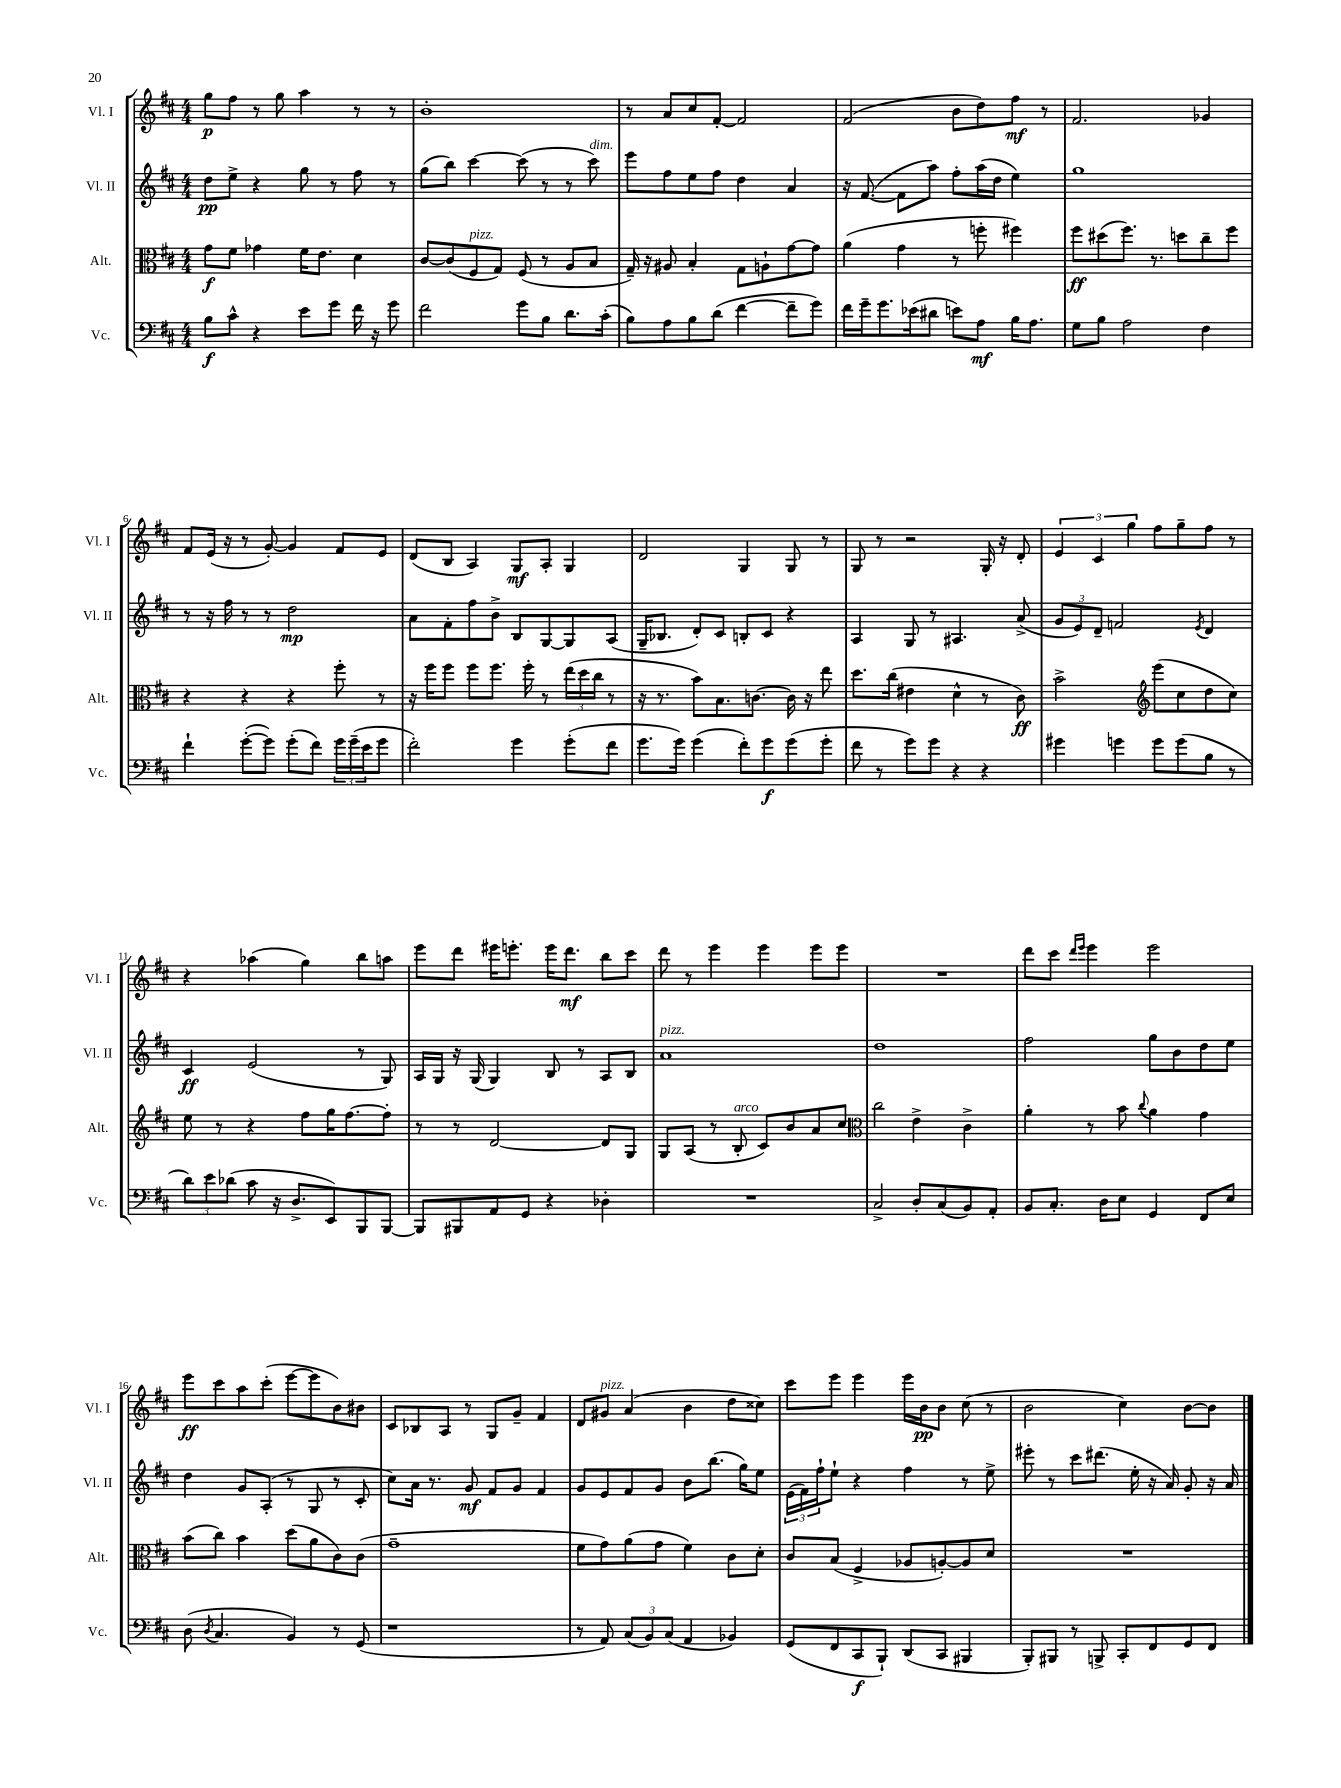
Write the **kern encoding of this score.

**kern	**dynam	**kern	**dynam	**kern	**dynam	**kern	**dynam
*part4	*part4	*part3	*part3	*part2	*part2	*part1	*part1
*staff4	*staff4	*staff3	*staff3	*staff2	*staff2	*staff1	*staff1
*I"Vc.	*	*I"Alt.	*	*I"Vl. II	*	*I"Vl. I	*
*I'Vc.	*	*I'Alt.	*	*I'Vl. II	*	*I'Vl. I	*
*clefF4	*	*clefC3	*	*clefG2	*	*clefG2	*
*k[f#c#]	*	*k[f#c#]	*	*k[f#c#]	*	*k[f#c#]	*
*M4/4	*	*M4/4	*	*M4/4	*	*M4/4	*
=1	=1	=1	=1	=1	=1	=1	=1
8B\L	f	8g\L	f	8dd\L	pp	8gg\L	p
8c#^^\J	.	8f#\J	.	8ee^\J	.	8ff#\J	.
4r	.	4g-X\	.	4r	.	8r	.
.	.	.	.	.	.	8gg\	.
8e\L	.	16f#\KL	.	8gg\	.	4aa\	.
.	.	8.e\J	.	.	.	.	.
8g\J	.	.	.	8r	.	.	.
16f#\	.	4d\	.	8ff#\	.	8r	.
16r	.	.	.	.	.	.	.
8g\	.	.	.	8r	.	8r	.
=2	=2	=2	=2	=2	=2	=2	=2
2f#\	.	[8c#/L	.	(8gg\L	.	1b'	.
.	.	(8c#/]	.	8bb\J)	.	.	.
!	!	!LO:TX:a:i:t=pizz.	!	!	!	!	!
.	.	8F#/	.	[4ccc#\	.	.	.
.	.	8G/J)	.	.	.	.	.
8g\L	.	(8F#/	.	(8ccc#\]	.	.	.
8B\J	.	8r	.	8r	.	.	.
8.d\L	.	8A/L	.	8r	.	.	.
!	!	!	!	!LO:TX:a:i:t=dim.	!	!	!
.	.	8B/J	.	8ccc#\)	.	.	.
(16c#'\Jk	.	.	.	.	.	.	.
=3	=3	=3	=3	=3	=3	=3	=3
8B\L)	.	16G~/)	.	8eee\L	.	8r	.
.	.	16r	.	.	.	.	.
8A\	.	8A#X/	.	8ff#\	.	8a/L	.
8B\	.	4B'/	.	8ee\	.	8cc#/	.
(8d\J	.	.	.	8ff#\J	.	[8f#'/J	.
[4f#\	.	8G\L	.	4dd\	.	2f#/]	.
.	.	8An`\	.	.	.	.	.
8f#~\L]	.	[8g\	.	4a/	.	.	.
8g\J)	.	8g\J]	.	.	.	.	.
=4	=4	=4	=4	=4	=4	=4	=4
16f#\LL	.	(4a\	.	16r	.	(2f#/	.
16g~\J	.	.	.	([8.f#/	.	.	.
8.g\	.	.	.	.	.	.	.
.	.	4g\	.	8f#\L]	.	.	.
(16e-X\k	.	.	.	.	.	.	.
8d#X\J	.	.	.	8aa\J)	.	.	.
8en\L)	.	8r	.	8ff#'\L	.	8b\L	.
8A\J	mf	8ffn'\	.	(16aa\L	.	8dd\)	.
.	.	.	.	16dd\JJ	.	.	.
16B\KL	.	4ff#X\)	.	4ee\)	.	8ff#\J	mf
8.A\J	.	.	.	.	.	.	.
.	.	.	.	.	.	8r	.
=5	=5	=5	=5	=5	=5	=5	=5
8G\L	.	8ff#\L	ff	1gg	.	2.f#/	.
8B\J	.	(8dd#X\	.	.	.	.	.
2A\	.	8.ff#\J)	.	.	.	.	.
.	.	8.r	.	.	.	.	.
.	.	8ddn\L	.	.	.	.	.
4F#\	.	8cc#~\	.	.	.	4g-X/	.
.	.	8ff#\J	.	.	.	.	.
!!LO:LB:g=z
=6	=6	=6	=6	=6	=6	=6	=6
4f#`\	.	4r	.	8r	.	8f#/L	.
.	.	.	.	16r	.	(16e/Jk	.
.	.	.	.	16ff#\	.	16r	.
([8g'\L	.	4r	.	8r	.	8r	.
8g\J])	.	.	.	8r	.	[8g'/)	.
(8g'\L	.	4r	.	2dd\	mp	4g/]	.
8f#\J)	.	.	.	.	.	.	.
24g\LL	.	8ff#'\	.	.	.	8f#/L	.
(24g~\	.	.	.	.	.	.	.
24e\J	.	.	.	.	.	.	.
8g\J	.	8r	.	.	.	8e/J	.
=7	=7	=7	=7	=7	=7	=7	=7
2f#'\)	.	16r	.	8a\L	.	(8d/L	.
.	.	16ff#\KL	.	.	.	.	.
.	.	8ff#\J	.	8f#'\	.	8B/J	.
.	.	8ff#\L	.	8ff#\	.	4A/)	.
.	.	8.ff#\J	.	8b^\J	.	.	.
4g\	.	.	.	8B/L	.	8G/L	mf
.	.	16ff#'\	.	.	.	.	.
.	.	8r	.	[8G/	.	8A'/J	.
(8g'\L	.	(24ee\LL	.	8G/]	.	4G/	.
.	.	24dd\	.	.	.	.	.
.	.	24cc#\JJ	.	.	.	.	.
8f#\J	.	8r	.	(8A/J	.	.	.
=8	=8	=8	=8	=8	=8	=8	=8
8.g\L	.	16r	.	16G~/KL	.	2d/	.
.	.	8.r	.	8.B-X/J	.	.	.
16g\Jk)	.	.	.	.	.	.	.
(4g\	.	8b\L)	.	8d'/L)	.	.	.
.	.	8.B\	.	8c#/J	.	.	.
8f#'\L)	.	.	.	8Bn'/L	.	4G/	.
.	.	[8.cn\J	.	.	.	.	.
8g\	f	.	.	8c#/J	.	.	.
(8g\	.	16c\]	.	4r	.	8G/	.
.	.	16r	.	.	.	.	.
8g'\J	.	8ee\	.	.	.	8r	.
=9	=9	=9	=9	=9	=9	=9	=9
8f#\	.	8.dd\L	.	4A/	.	8G/	.
8r	.	.	.	.	.	8r	.
.	.	(16cc#\Jk	.	.	.	.	.
8g\L)	.	4e#X\	.	8G/	.	2r	.
8g\J	.	.	.	8r	.	.	.
4r	.	4d^^\	.	4.A#X/	.	.	.
4r	.	8r	.	.	.	16G'/	.
.	.	.	.	.	.	16r	.
.	.	8c#\)	ff	(8a^/	.	8d'/	.
=10	=10	=10	=10	=10	=10	=10	=10
4g#X\	.	2b^\	.	12g/L	.	6e/	.
.	.	.	.	12e/)	.	.	.
.	.	.	.	12d~/J	.	6c#/	.
4gn\	.	.	.	2fn/	.	.	.
.	.	.	.	.	.	6gg\	.
*	*	*clefG2	*	*	*	*	*
8g\L	.	(8eee\L	.	.	.	8ff#\L	.
(8g\	.	8cc#\	.	.	.	8gg~\	.
.	.	.	.	8qe/	.	.	.
8B\J	.	8dd\	.	4d/	.	8ff#\J	.
8r	.	8cc#\J)	.	.	.	8r	.
!!LO:LB:g=z
=11	=11	=11	=11	=11	=11	=11	=11
12d\L)	.	8ee\	.	4c#/	ff	4r	.
12e\	.	.	.	.	.	.	.
.	.	8r	.	.	.	.	.
(12d-X\J	.	.	.	.	.	.	.
8c#\	.	4r	.	(2e/	.	(4aa-X\	.
16r	.	.	.	.	.	.	.
8.D^/L	.	.	.	.	.	.	.
.	.	8ff#\L	.	.	.	4gg\)	.
8EE/)	.	16gg\K	.	.	.	.	.
.	.	[8.ff#\	.	.	.	.	.
8BBB/	.	.	.	8r	.	8bb\L	.
[8BBB/J	.	8ff#'\J]	.	8G/)	.	8aan\J	.
=12	=12	=12	=12	=12	=12	=12	=12
8BBB/L]	.	8r	.	16A/LL	.	8eee\L	.
.	.	.	.	16G/JJ	.	.	.
8BBB#X/	.	8r	.	16r	.	8ddd\J	.
.	.	.	.	(16G/	.	.	.
8AA/	.	[2d/	.	4G/)	.	16eee#X\KL	.
.	.	.	.	.	.	8.eeen'\J	.
8GG/J	.	.	.	.	.	.	.
4r	.	.	.	8B/	.	16eee\KL	.
.	.	.	.	.	.	8.ddd\J	mf
.	.	.	.	8r	.	.	.
4D-X'\	.	8d/L]	.	8A/L	.	8bb\L	.
.	.	8G/J	.	8B/J	.	8ccc#\J	.
=13	=13	=13	=13	=13	=13	=13	=13
!	!	!	!	!LO:TX:a:i:t=pizz.	!	!	!
1r	.	8G/L	.	1a	.	8ddd\	.
.	.	(8A/J	.	.	.	8r	.
.	.	8r	.	.	.	4eee\	.
!	!	!LO:TX:a:i:t=arco	!	!	!	!	!
.	.	8B'/	.	.	.	.	.
.	.	8c#/L)	.	.	.	4eee\	.
.	.	8b/	.	.	.	.	.
.	.	8a/	.	.	.	8eee\L	.
.	.	8cc#/J	.	.	.	8eee\J	.
=14	=14	=14	=14	=14	=14	=14	=14
*	*	*clefC3	*	*	*	*	*
2C#^/	.	2cc#\	.	1dd	.	1r	.
8D'/L	.	4e^\	.	.	.	.	.
(8C#/	.	.	.	.	.	.	.
8BB/)	.	4c#^\	.	.	.	.	.
8AA'/J	.	.	.	.	.	.	.
=15	=15	=15	=15	=15	=15	=15	=15
8BB/L	.	4a'\	.	2ff#\	.	8ddd\L	.
8.C#'/J	.	.	.	.	.	8ccc#\J	.
.	.	.	.	.	.	16qqddd/LL	.
.	.	.	.	.	.	16qqeee/JJ	.
.	.	8r	.	.	.	4eee\	.
16D\KL	.	.	.	.	.	.	.
8E\J	.	8b\	.	.	.	.	.
.	.	8qqcc#/	.	.	.	.	.
4GG/	.	4a\	.	8gg\L	.	2eee\	.
.	.	.	.	8b\	.	.	.
8FF#/L	.	4g\	.	8dd\	.	.	.
8E/J	.	.	.	8ee\J	.	.	.
!!LO:LB:g=z
=16	=16	=16	=16	=16	=16	=16	=16
(8D\	.	(8b\L	.	4dd\	.	8eee\L	ff
8qD/	.	.	.	.	.	.	.
4.C#/	.	8cc#\J)	.	.	.	8ccc#\	.
.	.	4b\	.	8g/L	.	8aa\	.
.	.	.	.	(8A'/J	.	(8ccc#'\J	.
4BB/)	.	(8dd\L	.	8r	.	[8eee\L	.
.	.	8a\	.	8G/	.	8eee\]	.
8r	.	8c#\)	.	8r	.	8b\)	.
(8GG/	.	(8c#\J	.	8c#'/	.	8b#X\J	.
=17	=17	=17	=17	=17	=17	=17	=17
1r	.	1g~	.	8cc#\L)	.	8c#/L	.
.	.	.	.	16a\Jk	.	8B-X/	.
.	.	.	.	8.r	.	.	.
.	.	.	.	.	.	8A/J	.
.	.	.	.	8g/	mf	8r	.
.	.	.	.	8f#/L	.	8G/L	.
.	.	.	.	8g/J	.	8g~/J	.
.	.	.	.	4f#/	.	4f#/	.
=18	=18	=18	=18	=18	=18	=18	=18
8r	.	8f#\L	.	8g/L	.	8d/L	.
!	!	!	!	!	!	!LO:TX:a:i:t=pizz.	!
8AA/)	.	8g\)	.	8e/	.	8g#X/J	.
(12C#/L	.	(8a\	.	8f#/	.	(4a/	.
12BB/)	.	.	.	.	.	.	.
.	.	8g\J	.	8g/J	.	.	.
(12C#/J	.	.	.	.	.	.	.
4AA/	.	4f#\)	.	8b\L	.	4b\	.
.	.	.	.	(8.bb\J	.	.	.
4BB-X/)	.	8c#\L	.	.	.	8dd\L	.
.	.	.	.	16gg\KL)	.	.	.
.	.	8d'\J	.	8ee\J	.	8cc##X\J)	.
=19	=19	=19	=19	=19	=19	=19	=19
(8GG/L	.	8c#/L	.	(24e\LL	.	8ccc#\L	.
.	.	.	.	24f#\)	.	.	.
.	.	.	.	24ff#`\J	.	.	.
8FF#/	.	(8B/J	.	8ee`\J	.	8eee\J	.
8CC#/	f	4F#^/	.	4r	.	4eee\	.
8BBB`/J)	.	.	.	.	.	.	.
(8DD/L	.	8A-X/L	.	4ff#\	.	16eee\LL	.
.	.	.	.	.	.	16b\J	pp
8CC#/J	.	[8An'/)	.	.	.	8b\J	.
4BBB#X/	.	8A/]	.	8r	.	(8cc#\	.
.	.	8d/J	.	8ee^\	.	8r	.
=20	=20	=20	=20	=20	=20	=20	=20
8BBB'/L)	.	1r	.	8eee#X'\	.	2b\	.
8BBB#X/J	.	.	.	8r	.	.	.
8r	.	.	.	8ccc#\L	.	.	.
8BBBn^/	.	.	.	(8.ddd#X\J	.	.	.
8CC#'/L	.	.	.	.	.	4cc#\)	.
.	.	.	.	16ee'\	.	.	.
8FF#/	.	.	.	16r	.	.	.
.	.	.	.	16a/)	.	.	.
8GG/	.	.	.	8g'/	.	[8b\L	.
8FF#/J	.	.	.	16r	.	8b\J]	.
.	.	.	.	16a/	.	.	.
==	==	==	==	==	==	==	==
*-	*-	*-	*-	*-	*-	*-	*-
